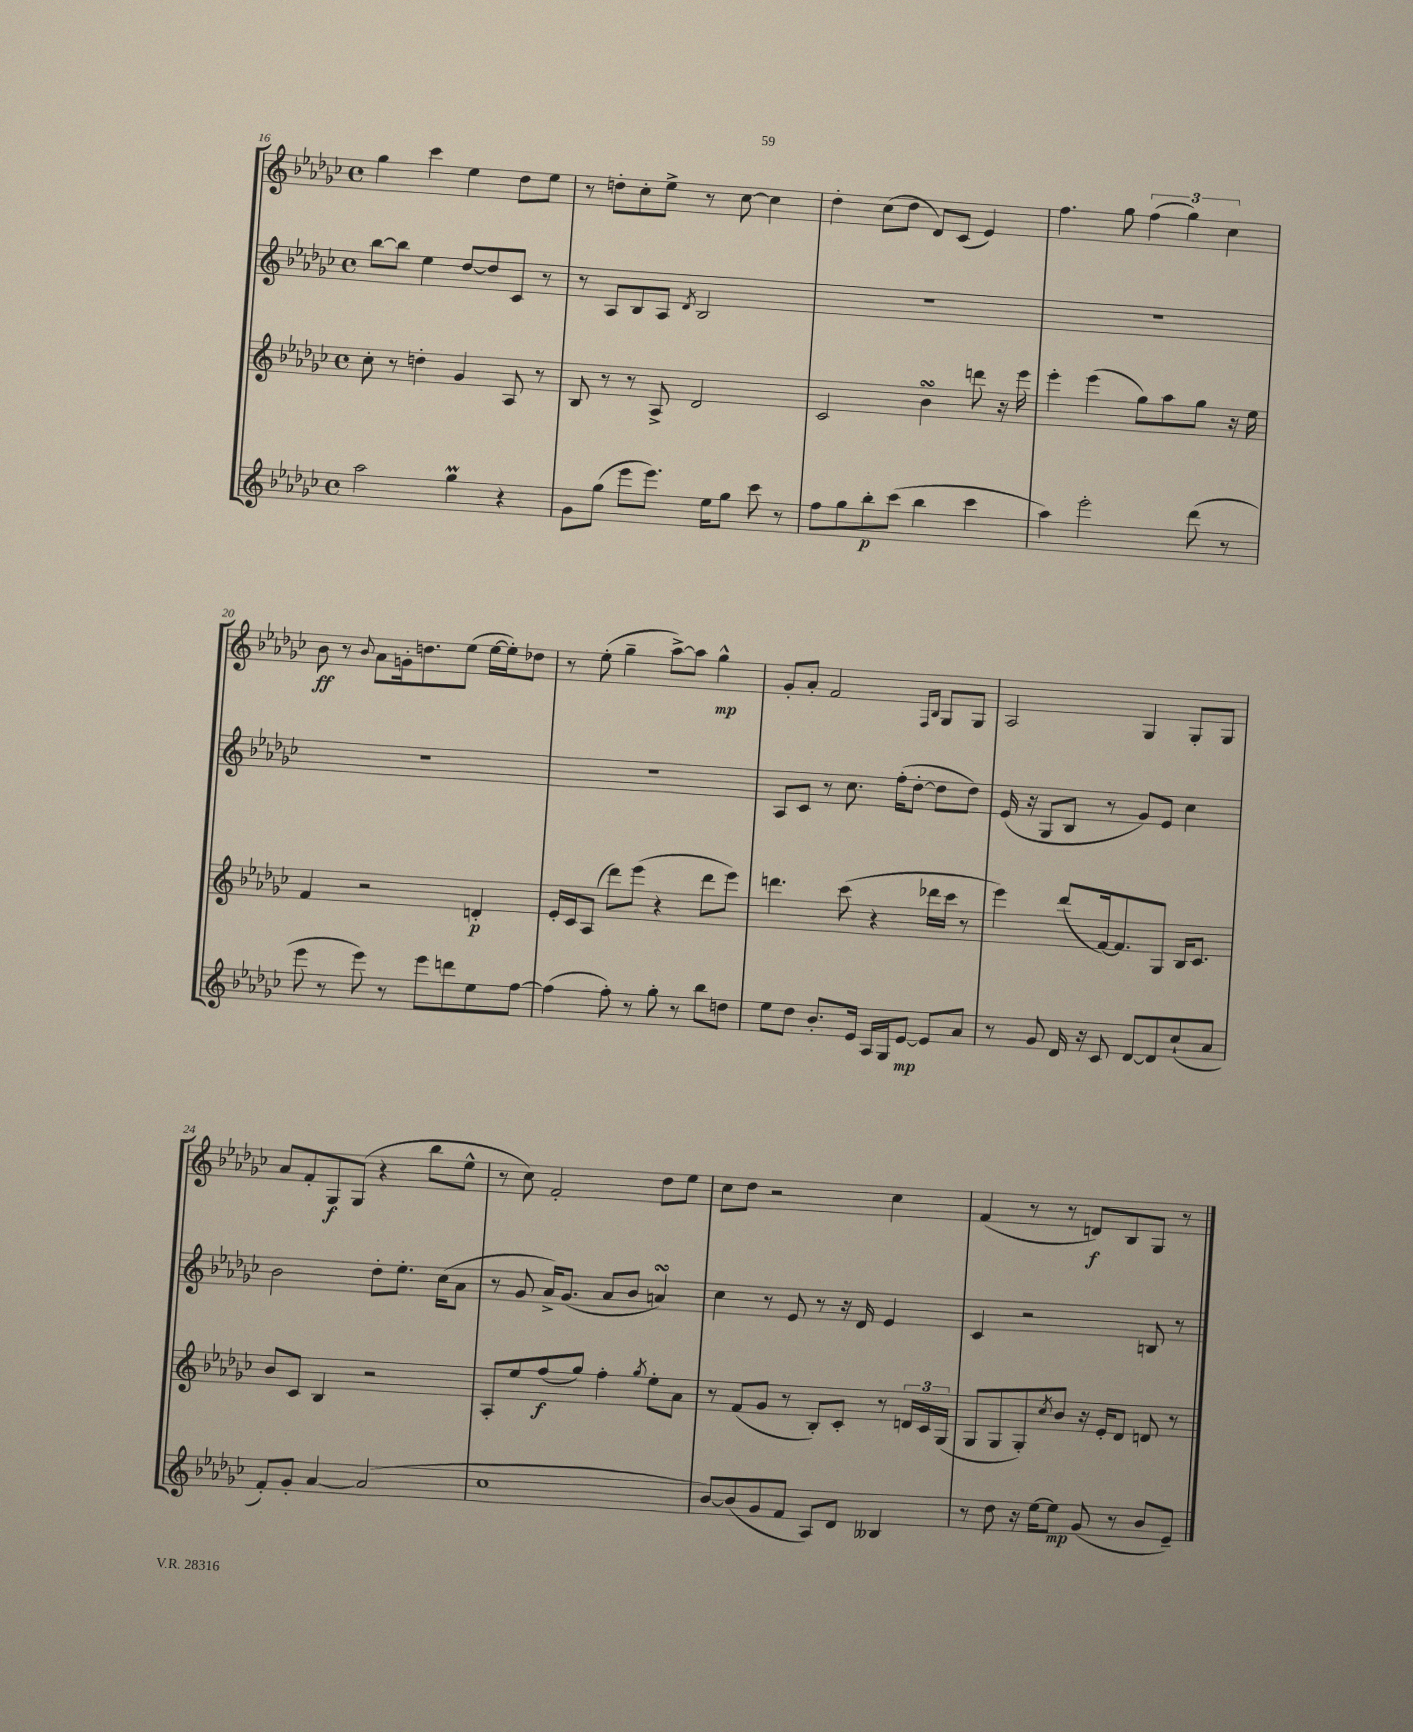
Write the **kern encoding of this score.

**kern	**kern	**kern	**kern
*staff4	*staff3	*staff2	*staff1
*clefG2	*clefG2	*clefG2	*clefG2
*k[b-e-a-d-g-c-]	*k[b-e-a-d-g-c-]	*k[b-e-a-d-g-c-]	*k[b-e-a-d-g-c-]
*M4/4	*M4/4	*M4/4	*M4/4
*met(c)	*met(c)	*met(c)	*met(c)
2aa-	8cc-'	[8bb-	4gg-
.	8r	8bb-]	.
.	4dd'	4ee-	4ccc-
4gg-	4g-	[8dd-	4ee-
.	.	8dd-]	.
4r	8A-	8c-	8dd-
.	8r	8r	8ee-
=	=	=	=
8g-	8B-	8r	8r
(8gg-	8r	8A-	8dd'
8eee-	8r	8B-	8cc-'
8.eee-)	8A-^	8A-	8ee-^
.	.	8qd-	.
.	2d-	2B-	8r
16ee-	.	.	.
8gg-	.	.	[8cc-
8ccc-	.	.	4cc-]
8r	.	.	.
=	=	=	=
8ff	2c-	1r	4dd-'
8gg-	.	.	.
8bb-'	.	.	(8cc-
(8ccc-	.	.	8dd-
4bb-	4b-	.	8d-)
.	.	.	(8c-
4ccc-	8ddd	.	4e-)
.	16r	.	.
.	16eee-	.	.
=	=	=	=
4aa-)	4eee-'	1r	4.ff
2eee-'	(4eee-	.	.
.	.	.	8gg-
.	8gg-)	.	(6ff
.	8aa-	.	.
.	.	.	6gg-)
(8ddd-	8gg-	.	.
.	.	.	6cc-
8r	16r	.	.
.	16ee-	.	.
=	=	=	=
8eee-	4f	1r	8b-
8r	.	.	8r
.	.	.	8qqb-
8eee-)	2r	.	8a-
8r	.	.	16g'
.	.	.	8.dd
8eee-	.	.	.
8ddd	.	.	(8ee-
8ee-	4d'	.	[16ee-
.	.	.	16ee-'])
[8ff	.	.	8dd-
=	=	=	=
(4ff]	16e-'	1r	8r
.	16c-	.	.
.	(8A-	.	(8ee-'
8ff')	8ddd-)	.	4gg-~
8r	(8eee-	.	.
8gg-'	4r	.	[8aa-^)
8r	.	.	8aa-]
8bb-	8ddd-	.	4gg-^^
8dd	8eee-)	.	.
=	=	=	=
8ee-	4.ddd	8A-	8g-'
8dd-	.	8c-	8a-'
8.b-'	.	8r	2f
.	(8ccc-	8.cc-	.
16e-	.	.	.
16A-	4r	.	.
16G-	.	(16ff'	.
[8e-	.	[8dd-'	.
.	.	.	16qqF
.	.	.	16qqB-
8e-]	16ddd-	8dd-]	8G-
.	16ccc-	.	.
8a-	8r	8dd-)	8G-
=	=	=	=
8r	4eee-)	(16e-	2A-
.	.	16r	.
8g-	.	8G-	.
16d-	(8ddd-	8B-	.
16r	.	.	.
8c-	[16f)	8r	.
.	8.f]	.	.
[8d-	.	8g-)	4G-
8d-]	8G-	8e-	.
(8cc-`	16B-	4cc-	8G-'
.	8.c-	.	.
8a-	.	.	8G-
=	=	=	=
8f')	8b-	2b-	8a-
8g-'	8c-	.	8f'
[4a-	4B-	.	8G-
.	.	.	(8G-
(2a-]	2r	8dd-'	4r
.	.	8.ee-'	.
.	.	.	8bb-
.	.	(16cc-	.
.	.	8a-	8ee-^^
=	=	=	=
1cc-	8A-'	8r	8r
.	8ee-	8g-	8cc-)
.	(8ff	16a-^)	2f'
.	.	(8.g-	.
.	8gg-)	.	.
.	4ff'	8a-	.
.	.	8b-	.
.	8qgg-	.	.
.	8ee-'	4a)	8dd-
.	8a-	.	8ee-
=	=	=	=
[8b-)	8r	4cc-	8cc-
(8b-]	(8f	.	8dd-
8g-	8g-	8r	2r
8f	8r	8e-	.
8A-)	8B-')	8r	.
8d-	8c-'	16r	.
.	.	16d-	.
4B--	8r	4e-	4cc-
.	24d	.	.
.	24c-	.	.
.	(24G-	.	.
=	=	=	=
8r	8G-	4c-	(4f
8dd-	8G-	.	.
16r	8G-')	2r	8r
[16ee-	.	.	.
.	8qcc-	.	.
8ee-]	8b-	.	8r
(8g-	16r	.	8d)
.	16e-'	.	.
8r	8d-	.	8B-
8b-	8d	8B	8G-
8e-~)	8r	8r	8r
==	==	==	==
*-	*-	*-	*-
